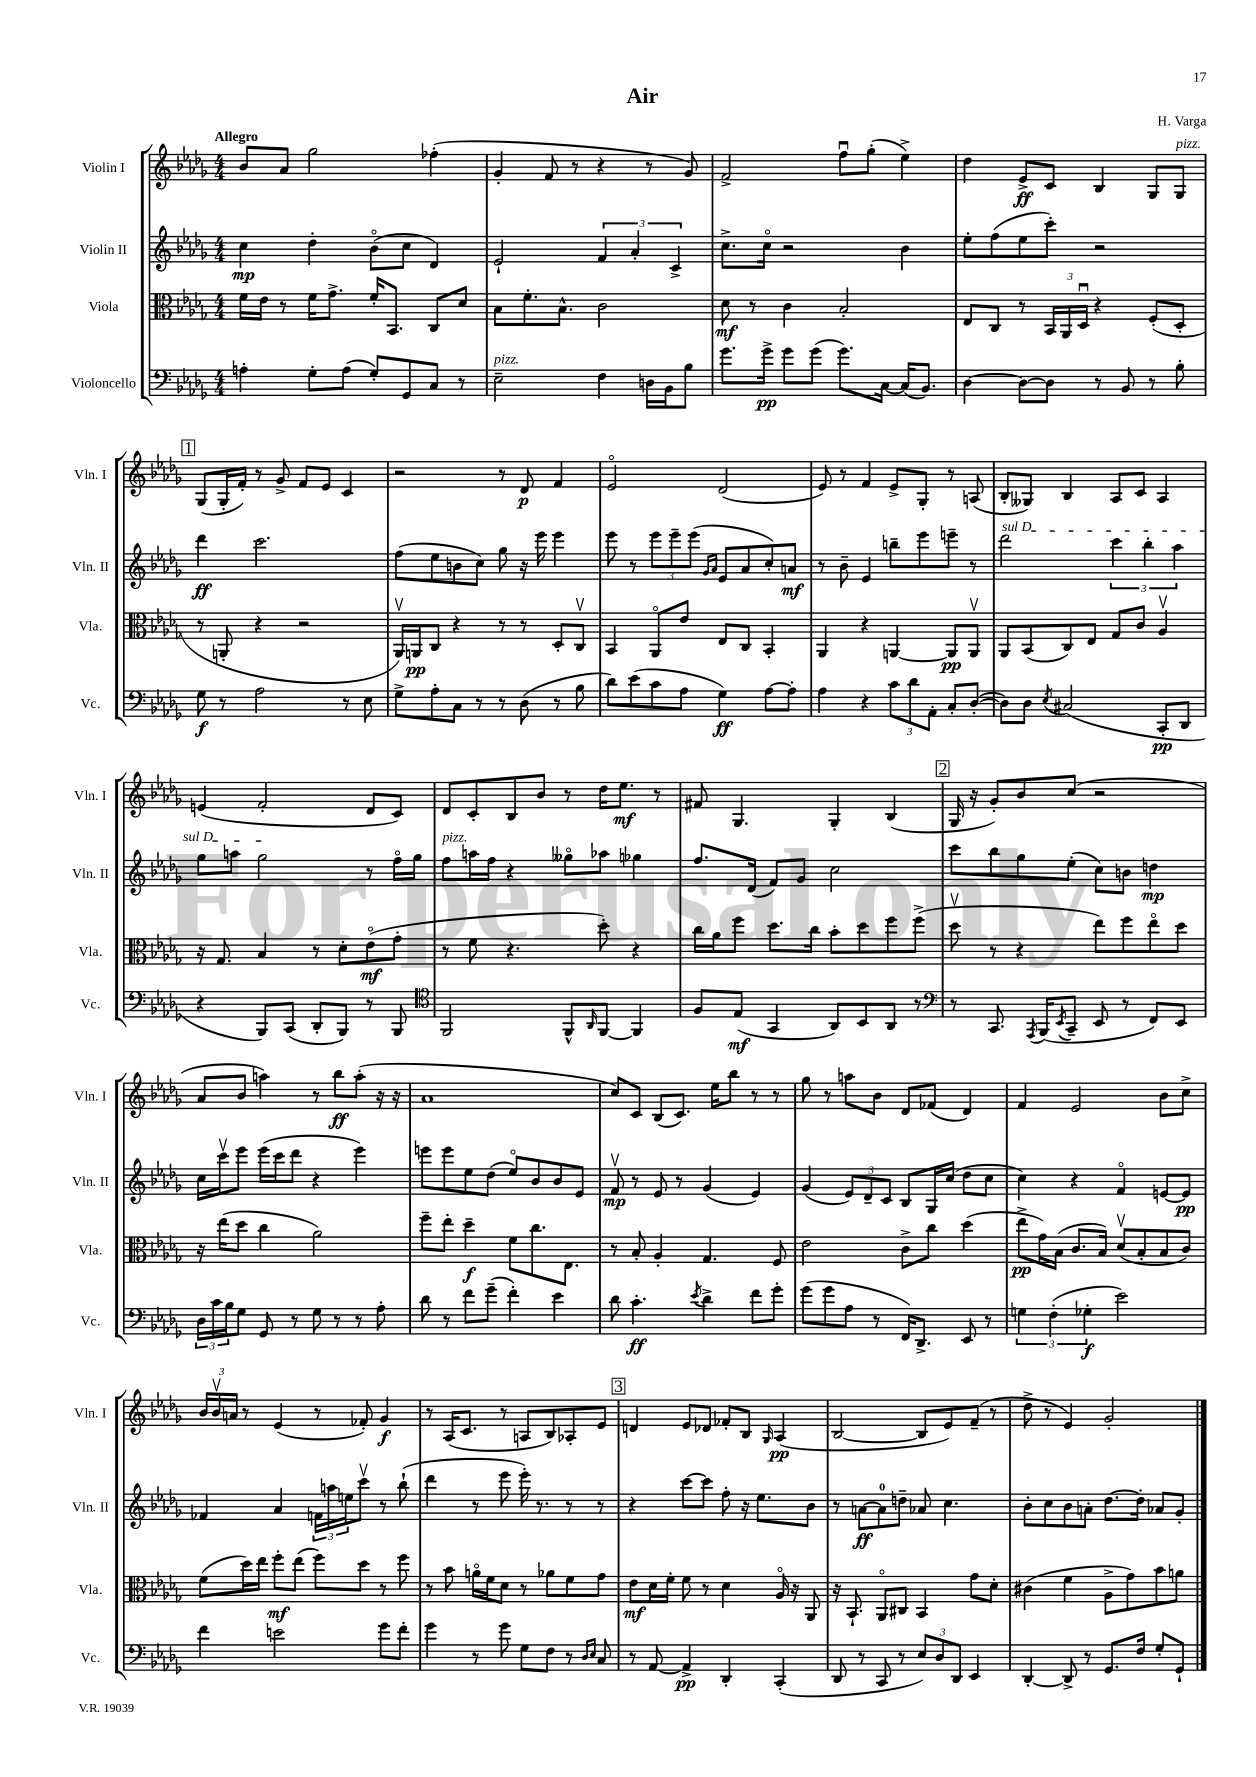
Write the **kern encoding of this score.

**kern	**kern	**kern	**kern
*staff4	*staff3	*staff2	*staff1
*clefF4	*clefC3	*clefG2	*clefG2
*k[b-e-a-d-g-]	*k[b-e-a-d-g-]	*k[b-e-a-d-g-]	*k[b-e-a-d-g-]
*M4/4	*M4/4	*M4/4	*M4/4
4A'\	16f\LL	4cc\	8b-/L
.	16e-\JJ	.	.
.	8r	.	8a-/J
8G-'\L	16f\LK	4dd-'\	2gg-\
.	8.g-^\J	.	.
(8A\J	.	.	.
8G-'/L)	16f'/LK	(8b-o\L	.
.	8.BB-/J	.	.
8GG-/	.	8cc\J	.
8C/J	8C/L	4d-/)	(4ff-'\
8r	8d-/J	.	.
=	=	=	=
2E-~\	8B-\L	2e-`/	4g-'/
.	8.f'\	.	.
.	.	.	8f/
.	8.B-^^\J	.	.
.	.	.	8r
4F\	2c\	6f/	4r
.	.	6a-'/	.
16D\LL	.	.	8r
16BB-\J	.	.	.
.	.	6c^/	.
8B-\J	.	.	8g-/)
=	=	=	=
8.g-\L	8d-\	8.cc^\L	2f^/
.	8r	.	.
16g-^\Jk	.	16cco\Jk	.
8g-\L	4c\	2r	.
(8g-\J	.	.	.
8.g-\L)	2B-'/	.	8ffu\L
.	.	.	(8gg-'\J
[16C\Jk	.	.	.
(16C/]LK	.	4b-\	4ee-^\)
8.BB-/J)	.	.	.
=	=	=	=
[4D-\	8E-/L	8ee-'\L	4dd-\
.	8C/J	(8ff\	.
8D-\_L	8r	8ee-\	8e-^/L
8D-\]J	24BB-/LL	8ccc'\J)	8c/J
.	24AA-/	.	.
.	24D-u/JJ	.	.
8r	4r	2r	4B-/
8BB-/	.	.	.
8r	(8F'/L	.	8G-/L
8B-'\	8D-'/J	.	8G-/J
=	=	=	=
8G-\	8r	4ddd-\	(8G-/L
8r	8AA'/	.	16G-'/L
.	.	.	16f'/JJ)
2A-\	4r	2.ccc\	8r
.	.	.	8g-^/
.	2r	.	8f/L
.	.	.	8e-/J
8r	.	.	4c/
8E-\	.	.	.
=	=	=	=
8G-^\L	16AA-v/LL)	(8ff\L	2r
.	16AA/J	.	.
8A-'\	8C/J	8ee-\	.
8C\J	4r	8b\	.
8r	.	8cc\J)	.
8r	8r	8gg-\	8r
(8D-\	8r	16r	8d-/
.	.	16eee-\	.
8r	8D-'/L	4eee-\	4f/
8B-\	8Cv/J	.	.
=	=	=	=
8d-\L)	4BB-/	8eee-\	2e-o/
(8e-\	.	8r	.
8c\	8AA-o/L	12eee-\L	.
.	.	12eee-~\	.
8A-\J	8e-/J	.	.
.	.	(12eee-\J	.
.	.	16qqg-/LL	.
.	.	16qqa-/JJ	.
4G-\)	8E-/L	8e-/L	(2d-/
.	8C/J	8a-/	.
[8A-\L	4BB-'/	8cc'/)	.
8A-'\]J	.	8a/J	.
=	=	=	=
4A-\	4AA-/	8r	8e-/)
.	.	8b-~\	8r
4r	4r	4e-/	4f/
12c\L	[4AA/	8bb~\L	8e-^/L
12d-\	.	.	.
.	.	8eee-\	8G-'/J
12AA-'\J	.	.	.
8C'/L	8AA/]L	8eee~\J	8r
([8D-'/J	8AAv/J	8r	(8A/
=	=	=	=
8D-\]L)	8AA-/L	2ddd-\	8B-'/L
8D-\J	(8BB-/	.	8G--/J)
8qE-/	.	.	.
(2C#/	8C/)	.	4B-/
.	8E-/J	.	.
.	8G-/L	6ccc\	8A-/L
.	8c/J	.	8c/J
.	.	6bb-'\	.
8CC'/L	4A-v/	.	4A-/
.	.	6aa-\	.
8DD-/J	.	.	.
=	=	=	=
4r	16r	8gg-\L	(4e/
.	8.G-/	.	.
.	.	8aa\J	.
8BBB-/L)	4B-/	2gg-\	2f'/
(8CC/J	.	.	.
8DD-'/L	8r	.	.
8BBB-/J)	8d-'\L	.	.
8r	(8e-o\	8r	8d-/L
8BBB-/	8g-'\J	16ffo\LL	8c/J)
.	.	16gg-\JJ	.
=	=	=	=
*clefC4	*	*	*
2FF/	8r	8ff\L	8d-/L
.	8f\	16aa\L	8c'/
.	.	16ff\JJ	.
.	4.r	4r	8B-/
.	.	.	8b-/J
8FF^^/L	.	8gg--o\L	8r
16qqAA-/	.	.	.
[8FF/J	8dd-'\)	8aa-\J	16dd-\LK
.	.	.	8.ee-\J
4FF/]	4r	4gg-\	.
.	.	.	8r
=	=	=	=
8F/L	16cc\LL	8.ff/L	8f#/
.	16a-\J	.	.
(8E-/J	8ff\J	.	4.G-/
.	.	(16d-/Jk	.
4GG-/	8.dd-\L	8f/L)	.
.	.	8g-/J	.
.	16cc\Jk	.	.
8AA-/L)	8b-'\L	2cc\	4G-'/
8BB-/	8dd-\	.	.
8AA-/J	8ff\	.	(4B-/
8r	(8ff^\J	.	.
=	=	=	=
*clefF4	*	*	*
8r	8dd-v\	8ccc\L	16G-/
.	.	.	16r
8.CC/	8r	8bb-\	8g-'/L)
.	4r	8gg-\	8b-/
8qAAA-/	.	.	.
(16BBB-/LK	.	.	.
8qEE-/	.	.	.
8CC~/J	.	(8ee-'\J	(8cc/J
8EE-/	8ee-\L)	8cc\L)	2r
8r	8ff\	8b\J	.
8FF/L)	8ee-o\	4dd\	.
8EE-/J	8dd-\J	.	.
=	=	=	=
24D-\LL	16r	16cc\LL	8a-/L
24c\	.	.	.
.	(16ee-\LK	16cccv\J	.
24B-\J	.	.	.
8G-\J	8dd-\J	8eee-\J	8b-/J
8GG-/	4cc\	(16eee-\LL	4aa\)
.	.	16ccc\J	.
8r	.	8ddd-\J	.
8G-\	2a-\)	4r	8r
8r	.	.	8bb-\L
8r	.	4eee-\)	(8aa'\J
8A-'\	.	.	16r
.	.	.	16r
=	=	=	=
8d-\	8ff~\L	8eee\L	1a-
8r	8ee-'\J	8eee\	.
8f\L	4dd-~\	8ee-\	.
(8g-~\J	.	(8dd-\J	.
4f'\)	8f\L	8ee-o/L)	.
.	8.cc\	8b-/	.
4e-\	.	8b-/	.
.	8.E-\J	.	.
.	.	8e-/J	.
=	=	=	=
8d-\	8r	8fv/	8cc/L)
4.c'\	8B-'/	8r	8c/J
.	4A-'/	8e-/	(8B-/L
.	.	8r	8.c/J)
8qe-/	.	.	.
4d-^\	4.G-/	(4g-/	.
.	.	.	16ee-\LK
.	.	.	8bb-\J
8f\L	.	4e-/)	8r
8g-'\J	8F/	.	8r
=	=	=	=
(8g-\L	2e-\	(4g-/	8gg-\
8g-\	.	.	8r
8A-\J	.	12e-/L)	8aa\L
.	.	12d-~/	.
8r	.	.	8b-\J
.	.	12c/J	.
16FF/LK)	8c^\L	8B-/L	8d-/L
8.DD-^/J	.	.	.
.	8cc\J	16G-/L	(8f-/J
.	.	(16cc/JJ	.
8EE-/	(4dd-\	8dd-\L	4d-/)
8r	.	8cc\J	.
=	=	=	=
6G\	8ee-^\L	4cc\)	4f/
.	16g-\L)	.	.
(6F'\	.	.	.
.	(16B-\JJ	.	.
.	8.c/L	4r	2e-/
6G-'\	.	.	.
.	16B-/Jk)	.	.
2e-\)	(8d-v/L	4fo/	.
.	8B-'/	.	.
.	8B-/	[8e/L	8b-\L
.	8c/J)	8e/]J	8cc^\J
=	=	=	=
4f\	(8f\L	4f-/	24b-/LL
.	.	.	24b-v/
.	.	.	24a/JJ
.	16dd-\L)	.	8r
.	16ee-\JJ	.	.
2e\	8ff'\L	4a-/	(4e-/
.	(8ee-\J	.	.
.	8ff\L)	24f\LL	8r
.	.	24aa\	.
.	.	24ee\J	.
.	8dd-\J	8cccv\J	8f-'/)
8g-\L	8r	8r	4g-/
8f'\J	8ff\	(8bb-`\	.
=	=	=	=
4g-\	8r	4ddd-\	8r
.	8b-\	.	(16A-/LK
.	.	.	8.c/J
8r	16ao\LL	8r	.
.	16f\J	.	.
8g-\	8d-\J	8eee-\	8r
8G-\L	8r	16eee-'\)	8A/L
.	.	8.r	.
8F\J	8a-\L	.	8B-/)
8r	8f\	8r	8A-'/
16qqD-/LL	.	.	.
16qqE-/JJ	.	.	.
8C/	8g-\J	8r	8e-/J
=	=	=	=
8r	8e-\L	4r	4d/
[8AA-/	16d-\L	.	.
.	16f'\JJ	.	.
4AA-^/]	8f\	[8ccc\L	8e-/L
.	8r	8ccc\]J	8d-/J
4DD-'/	4d-\	8ff'\	8f-'/L
.	.	16r	8B-/J
.	.	8.ee-\L	.
.	.	.	16qqG-/
(4CC'/	16A-o/	.	(4A-/
.	16r	.	.
.	8AA-/	8b-\J	.
=	=	=	=
8DD-/	16r	8r	[2B-/
.	8.BB-`/	.	.
8r	.	[8a\L	.
8CC/	8AA-o/L	8a\]	.
8r	8C#/J	8dd~\J	.
12E-/L)	4BB-/	8a-/	8B-/]L
12D-/	.	.	.
.	.	4.cc\	8e-/)
12DD-/J	.	.	.
4EE-/	8g-\L	.	(8f~/J
.	8d-'\J	.	8r
=	=	=	=
[4DD-'/	(4c#\	8b-'\L	8dd-^\
.	.	8cc\	8r
8DD-^/]	4f\	8b-\	4e-/)
8r	.	8a'\J	.
8.GG-/L	8A-^\L	[8.dd-\L	2g-'/
.	8g-\)	.	.
16F/Jk	.	16dd-'\]Jk	.
8G-'/L	8b-\	8a-/L	.
8GG-`/J	8a\J	8g-'/J	.
==	==	==	==
*-	*-	*-	*-
